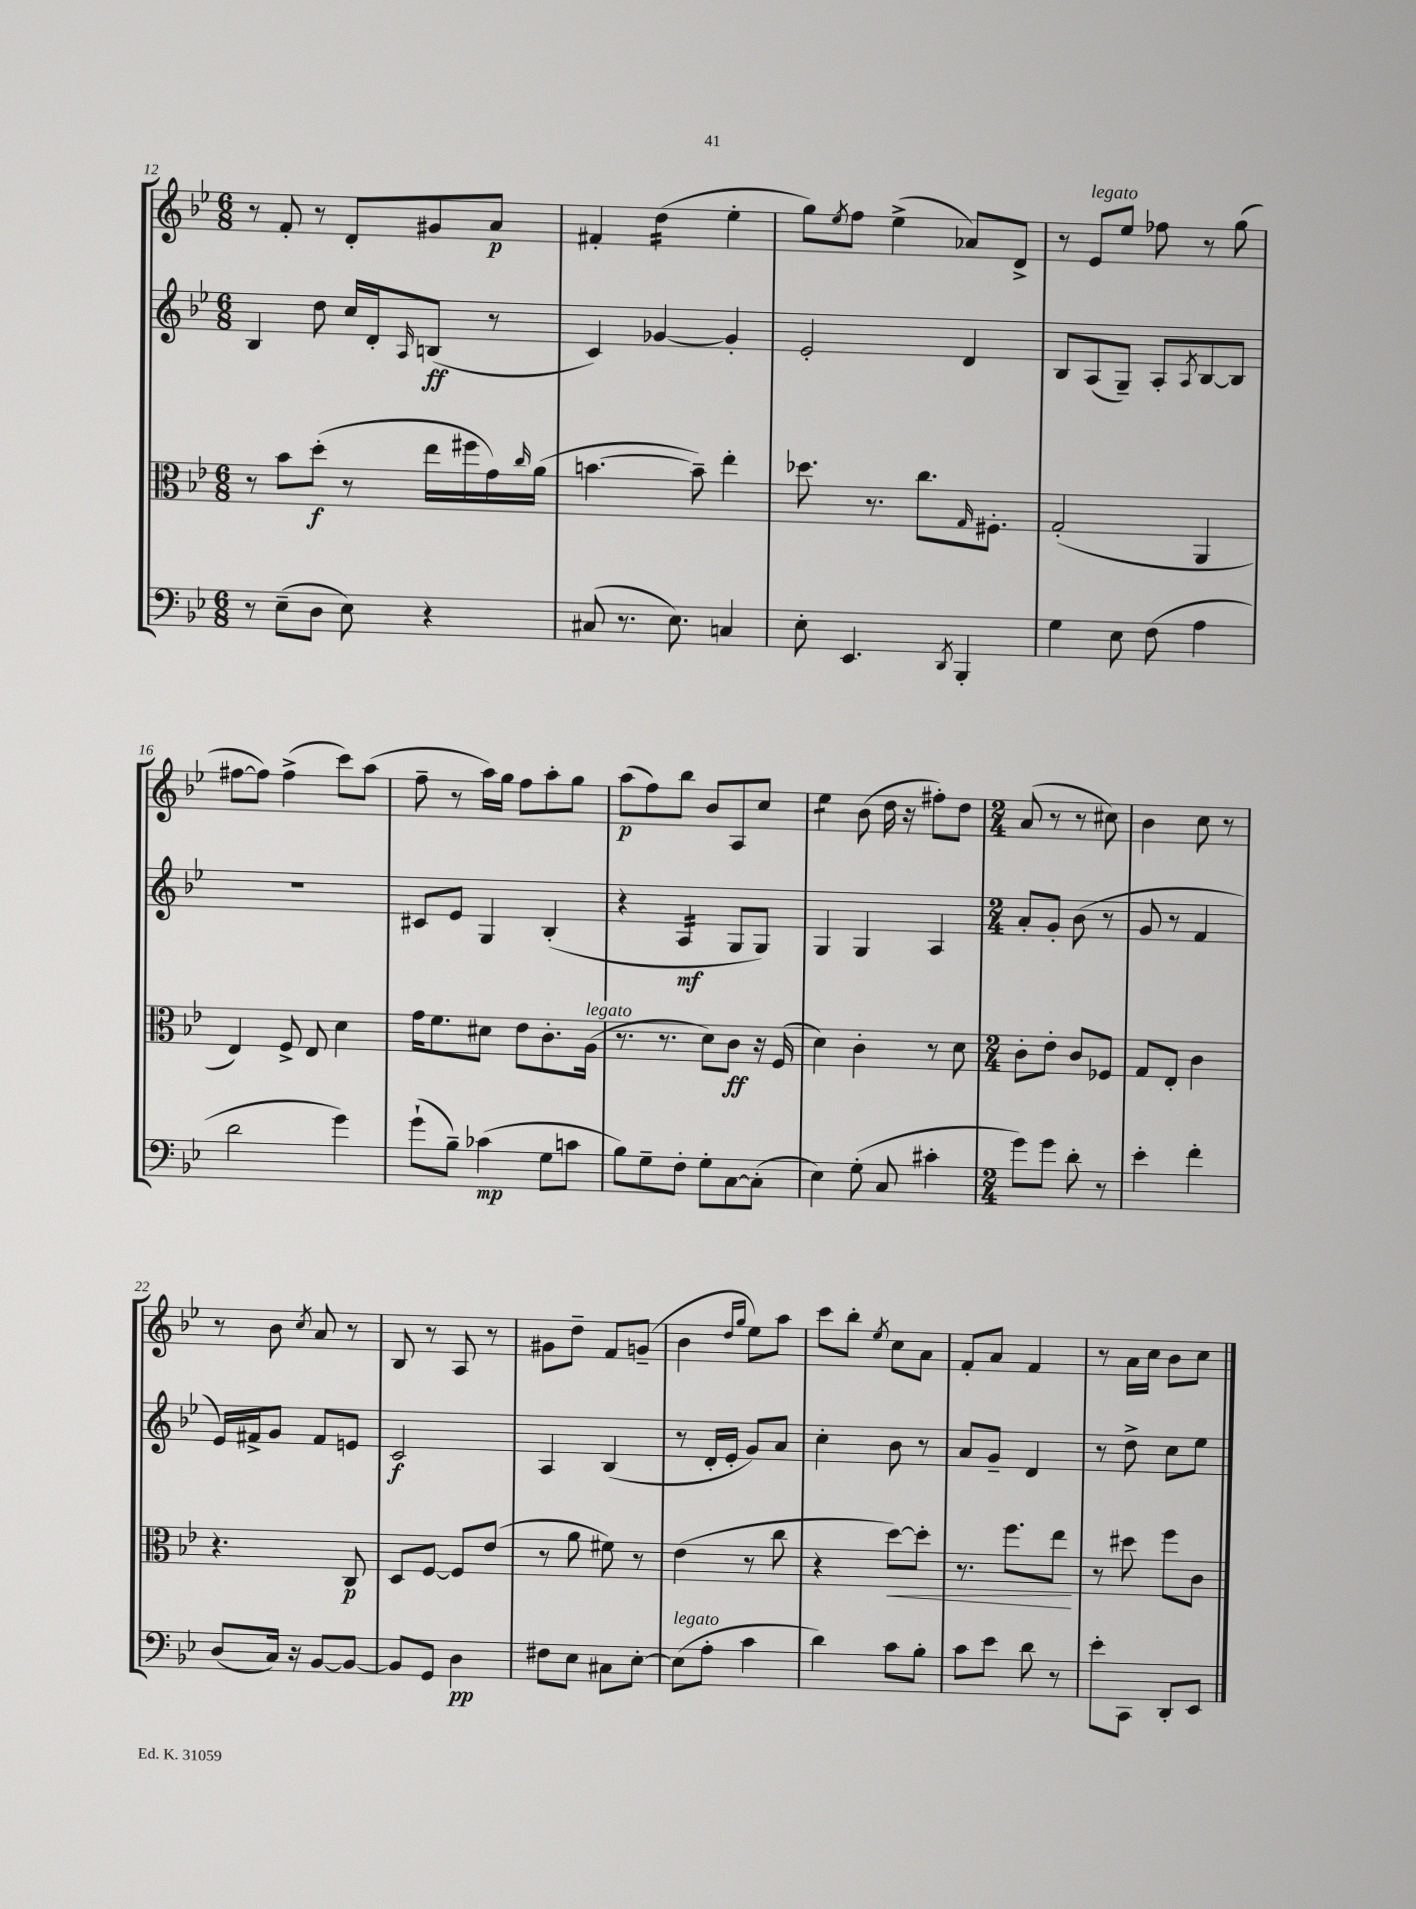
<<
\new StaffGroup <<
\new Staff = "s0" {
    \clef treble \key bes \major \numericTimeSignature \time 6/8
    r8 f'8-. r8 d'8-. gis'8 a'8\p |
    fis'4-. d''4:16( ees''4-. |
    g''8) \acciaccatura { ees''8 } f''8 ees''4->( aes'8) d'8-> |
    r8 ees'8^\markup { \italic "legato" } ees''8 fes''8 r8 g''8( |
    fis''8~ fis''8) fis''4->( c'''8) a''8( |
    f''8-- r8 a''16) g''16 f''8 a''8-. g''8 |
    a''8\p( f''8) bes''8 bes'8 a8 c''8 |
    ees''4:8 bes'8( d''16 r16 fis''8-.) d''8 |
    \numericTimeSignature \time 2/4 a'8( r8 r8 cis''8) |
    bes'4 c''8 r8 |
    r8 bes'8 \acciaccatura { c''8 } a'8 r8 |
    bes8 r8 a8 r8 |
    gis'8 d''8-- f'8 g'8--( |
    bes'4 \grace { d''16 g''16 } ees''8) a''8 |
    c'''8 bes''8-. \acciaccatura { ees''8 } c''8 a'8 |
    f'8-. a'8 f'4 |
    r8 a'16 c''16 bes'8 c''8 \bar "|." |
}
\new Staff = "s1" {
    \clef treble \key bes \major \numericTimeSignature \time 6/8
    bes4 d''8 c''16 d'16-. \grace { a16 } b8\ff( r8 |
    c'4) ges'4~ ges'4-. |
    ees'2-. d'4 |
    bes8 a8( g8--) a8-. \acciaccatura { a8 } bes8~ bes8 |
    R2. |
    cis'8 ees'8 g4 bes4-.( |
    r4 a4:16\mf g8 g8) |
    g4 g4 a4 |
    \numericTimeSignature \time 2/4 a'8-. g'8-. bes'8( r8 |
    g'8 r8 f'4 |
    ees'16) fis'16-> g'8 fis'8 e'8 |
    c'2\f |
    a4 bes4( |
    r8 d'16-. ees'16-. g'8) a'8 |
    c''4-. bes'8 r8 |
    a'8 g'8-- d'4 |
    r8 d''8-> c''8 ees''8 \bar "|." |
}
\new Staff = "s2" {
    \clef alto \key bes \major \numericTimeSignature \time 6/8
    r8 bes'8 d''8-.\f( r8 ees''16 fis''16 g'16) \grace { c''16 } a'16( |
    b'4.~ b'8--) ees''4-. |
    des''8. r8. c''8. \grace { g16 } fis8.-. |
    g2-.( a,4 |
    ees4) f8-> ees8 d'4 |
    g'16 f'8. dis'8 ees'8 c'8.-. a16^\markup { \italic "legato" }( |
    r8. r8. d'8) c'8\ff r16 f16( |
    d'4) c'4-. r8 d'8 |
    \numericTimeSignature \time 2/4 c'8-. ees'8-. c'8 fes8 |
    g8 ees8-. c'4 |
    r4. c8\p |
    d8 f8~ f8 ees'8( |
    r8 a'8 fis'8) r8 |
    ees'4( r8 c''8 |
    r4 d''8~\<) d''8-. |
    r8. f''8. ees''8\! |
    r8 dis''8 f''8 c'8 \bar "|." |
}
\new Staff = "s3" {
    \clef bass \key bes \major \numericTimeSignature \time 6/8
    r8 ees8--( d8 ees8) r4 |
    cis8( r8. ees8.) c4 |
    ees8-. ees,4. \acciaccatura { d,8 } bes,,4-. |
    g4 ees8 f8( a4 |
    d'2 g'4) |
    g'8-!( bes8--) ces'4\mp( g8 c'8 |
    bes8) g8-- f8-. g8-. c8~ c8-.( |
    ees4) g8-.( c8 cis'4-. |
    \numericTimeSignature \time 2/4 g'8) g'8 d'8-. r8 |
    ees'4-. f'4-. |
    d8( c16) r16 bes,8~ bes,8~ |
    bes,8 g,8 d4\pp |
    fis8 ees8 cis8 ees8~-. |
    ees8^\markup { \italic "legato" }( a8-. c'4 |
    d'4) c'8 bes8-. |
    c'8 ees'8 d'8 r8 |
    ees'8-. c,8 d,8-. ees,8 \bar "|." |
}
>>
>>
\layout { \context { \Score currentBarNumber = #12 } }
